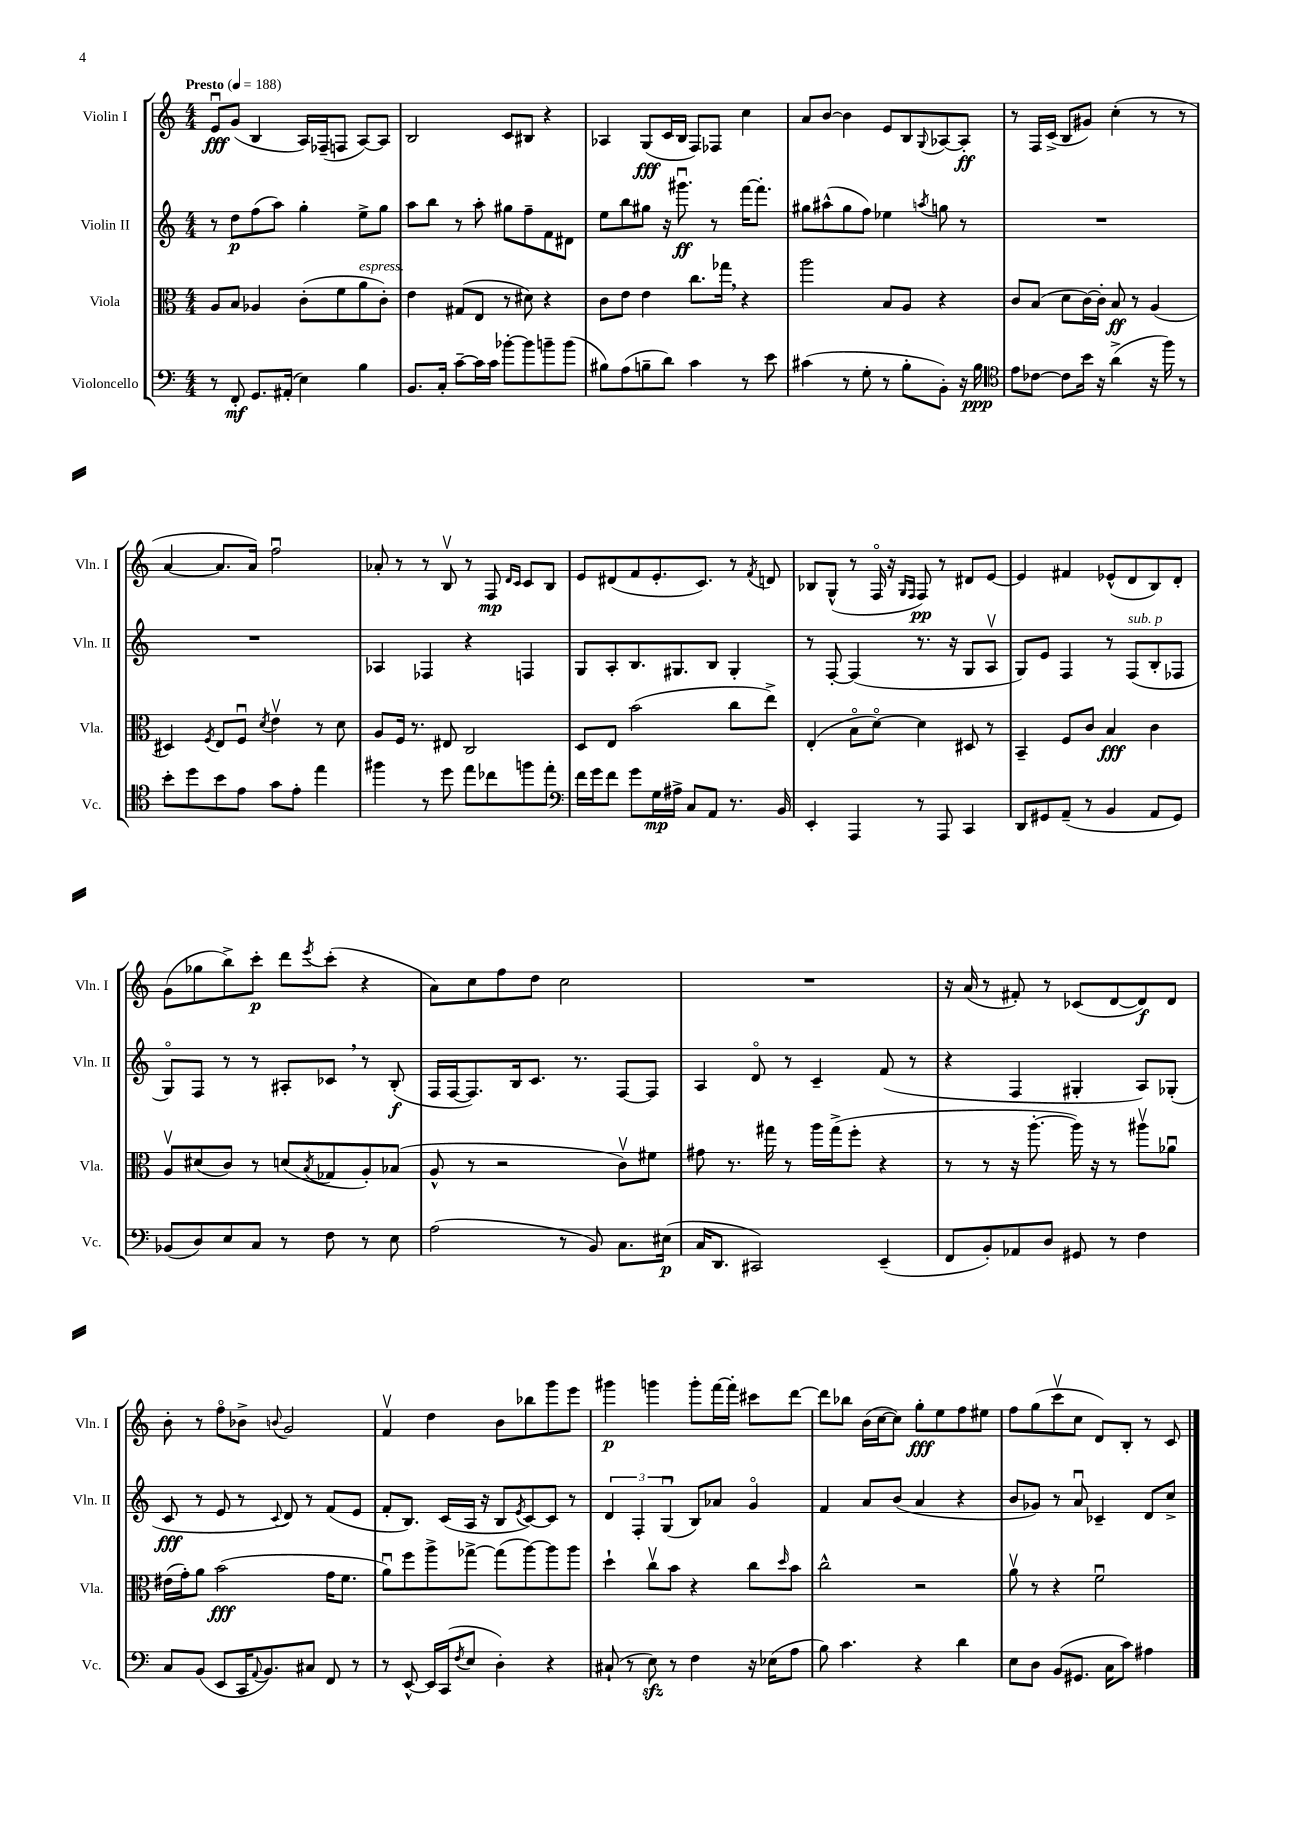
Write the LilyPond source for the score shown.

<<
\new StaffGroup <<
\new Staff = "s0" \with { instrumentName = "Violin I" shortInstrumentName = "Vln. I" } {
    \clef treble \key c \major \numericTimeSignature \time 4/4 \tempo "Presto" 4 = 188
    e'8\downbow\fff g'8( b4 a16) fes16--( f8 a8~) a8 |
    b2 c'8 bis8 r4 |
    aes4 g8\fff( c'16 b16 f8) fes8 c''4 |
    a'8 b'8~ b'4 e'8 b8 \appoggiatura { g8 } aes8~ aes8-.\ff |
    r8 f16 c'16->( b8 gis'8) c''4-.( r8 r8 |
    a'4~ a'8. a'16) f''2\downbow |
    aes'8-. r8 r8 b8\upbow r8 f8\mp \grace { d'16 c'16 } c'8 b8 |
    e'8 dis'8( f'8 e'8.-. c'8.) r8 \acciaccatura { f'8 } d'8 |
    bes8 g8-^( r8 f16\flageolet r16 \grace { g16 f16 } f8\pp) r8 dis'8 e'8~ |
    e'4 fis'4 ees'8-^( d'8 b8) d'8-. |
    g'8( ges''8 b''8->) c'''8-.\p d'''8 \acciaccatura { e'''8 } c'''8-.( r4 |
    a'8) c''8 f''8 d''8 c''2 |
    R1 |
    r16 a'16( r8 fis'8-.) r8 ces'8( d'8~ d'8\f) d'8 |
    b'8-. r8 f''8\flageolet bes'8-> \appoggiatura { b'8 } g'2 |
    f'4\upbow d''4 b'8 bes''8 g'''8 e'''8 |
    gis'''4\p g'''4 g'''8-. f'''16~ f'''16-. cis'''8 d'''8~ |
    d'''8 bes''8 b'16( c''16~ c''8) g''8-.\fff e''8 f''8 eis''8 |
    f''8 g''8( c'''8\upbow c''8 d'8) b8-. r8 c'8 \bar "|." |
}
\new Staff = "s1" \with { instrumentName = "Violin II" shortInstrumentName = "Vln. II" } {
    \clef treble \key c \major \numericTimeSignature \time 4/4
    r8 d''8\p f''8( a''8) g''4-. e''8-> g''8 |
    a''8 b''8 r8 a''8-. gis''8 f''8-- f'8 dis'8 |
    e''8 b''8 gis''8 r16 gis'''8.\downbow\ff r8 f'''16~ f'''8.-. |
    gis''8 ais''8-^( gis''8 f''8) ees''4 \acciaccatura { a''8 } g''8 r8 |
    R1 |
    R1 |
    aes4 fes4 r4 f4 |
    g8 a8-. b8. gis8. b8 gis4-. |
    r8 f8~-. f4( r8. r16 g8 a8\upbow |
    g8) e'8 f4 r8 f8^\markup { \italic "sub. p" }( b8-. fes8 |
    g8\flageolet) f8 r8 r8 ais8-. ces'8 \breathe r8 b8-.\f( |
    f16 f16~ f8.) b16 c'8. r8. f8~ f8 |
    a4 d'8\flageolet r8 c'4-- f'8( r8 |
    r4 f4 gis4-. a8) ges8-.( |
    c'8\fff r8 e'8 r8 \appoggiatura { c'8 } d'8) r8 f'8( e'8 |
    f'8-. b8.) c'16( a16 r16 b8 \acciaccatura { e'8 } c'8~) c'8 r8 |
    \tuplet 3/2 { d'4 f4-. g4\downbow( } b8) aes'8 g'4\flageolet |
    f'4 a'8 b'8( a'4 r4 |
    b'8 ges'8) r8 a'8\downbow ces'4-- d'8 c''8-> \bar "|." |
}
\new Staff = "s2" \with { instrumentName = "Viola" shortInstrumentName = "Vla." } {
    \clef alto \key c \major \numericTimeSignature \time 4/4
    a8 b8 aes4 c'8-.( f'8 a'8^\markup { \italic "espress." } c'8-.) |
    e'4 gis8( e8 r8 dis'8) r4 |
    c'8 e'8 e'4 c''8. ges''16 \breathe r4 |
    a''2 b8 a8 r4 |
    c'8 b8( d'8 c'16~) c'16-. b8\ff r8 a4( |
    dis4) \acciaccatura { f8 } e8 f8\downbow \acciaccatura { d'8 } e'4\upbow r8 d'8 |
    a8 f16 r8. eis8 c2 |
    d8 e8 b'2( c''8 e''8->) |
    e4-.( b8\flageolet d'8~\flageolet) d'4 dis8 r8 |
    b,4-- f8 c'8 b4\fff c'4 |
    a8\upbow dis'8( c'8) r8 d'8( \acciaccatura { b8 } ges8 a8-.) bes8( |
    a8-^ r8 r2 c'8\upbow) fis'8 |
    gis'8 r8. gis''16 r8 a''16 gis''16->( f''8-. r4 |
    r8 r8 r16 a''8.~-. a''16) r16 r8 ais''8\upbow aes'8\downbow |
    eis'16( g'16-.) a'8 b'2\fff( g'16 f'8. |
    a'8\downbow) f''8 a''8-> ges''8~-> ges''8( a''8~) a''8 a''8 |
    d''4-! c''8\upbow b'8 r4 c''8 \grace { d''16 } b'8 |
    c''2-^ r2 |
    a'8\upbow r8 r4 f'2\downbow \bar "|." |
}
\new Staff = "s3" \with { instrumentName = "Violoncello" shortInstrumentName = "Vc." } {
    \clef bass \key c \major \numericTimeSignature \time 4/4
    r8 f,8-.\mf g,8. ais,16-.( e4) b4 |
    b,8. c16-. c'8~-- c'16 c'16 bes'8~-. bes'8 b'8-- b'8( |
    bis8) a8( b8-- d'8) c'4 r8 e'8 |
    cis'4( r8 g8-. r8 b8-. b,8-.) r16 b16\ppp |
    \clef tenor e'8 ces'8~ ces'8 b'16 r16 a'4->( r16 f''16) r8 |
    b'8-. d''8 b'8 e'8 g'8 e'8-. e''4 |
    fis''4 r8 d''8 e''8 ces''8 f''8 e''8-. |
    \clef bass f'16 g'16 f'8 g'8 g16\mp ais16-> c8 a,8 r8. b,16 |
    e,4-. a,,4 r8 a,,8 c,4 |
    d,8 gis,8 a,8--( r8 b,4 a,8 gis,8) |
    bes,8( d8) e8 c8 r8 f8 r8 e8 |
    a2( r8 b,8) c8. eis16\p( |
    c16 d,8. cis,2) e,4--( |
    f,8 b,8-.) aes,8 d8 gis,8 r8 f4 |
    c8 b,8( e,8 c,16 \appoggiatura { a,8 } b,8.) cis8 f,8 r8 |
    r8 e,8~-^ e,16 c,16( \acciaccatura { f8 } e8 d4-.) r4 |
    cis8-!( r8 e8\sfz) r8 f4 r16 ees16( a8 |
    b8) c'4. r4 d'4 |
    e8 d8 b,8( gis,8. c16 c'8) ais4 \bar "|." |
}
>>
>>
\layout { \context { \Score \remove "Bar_number_engraver" } }
